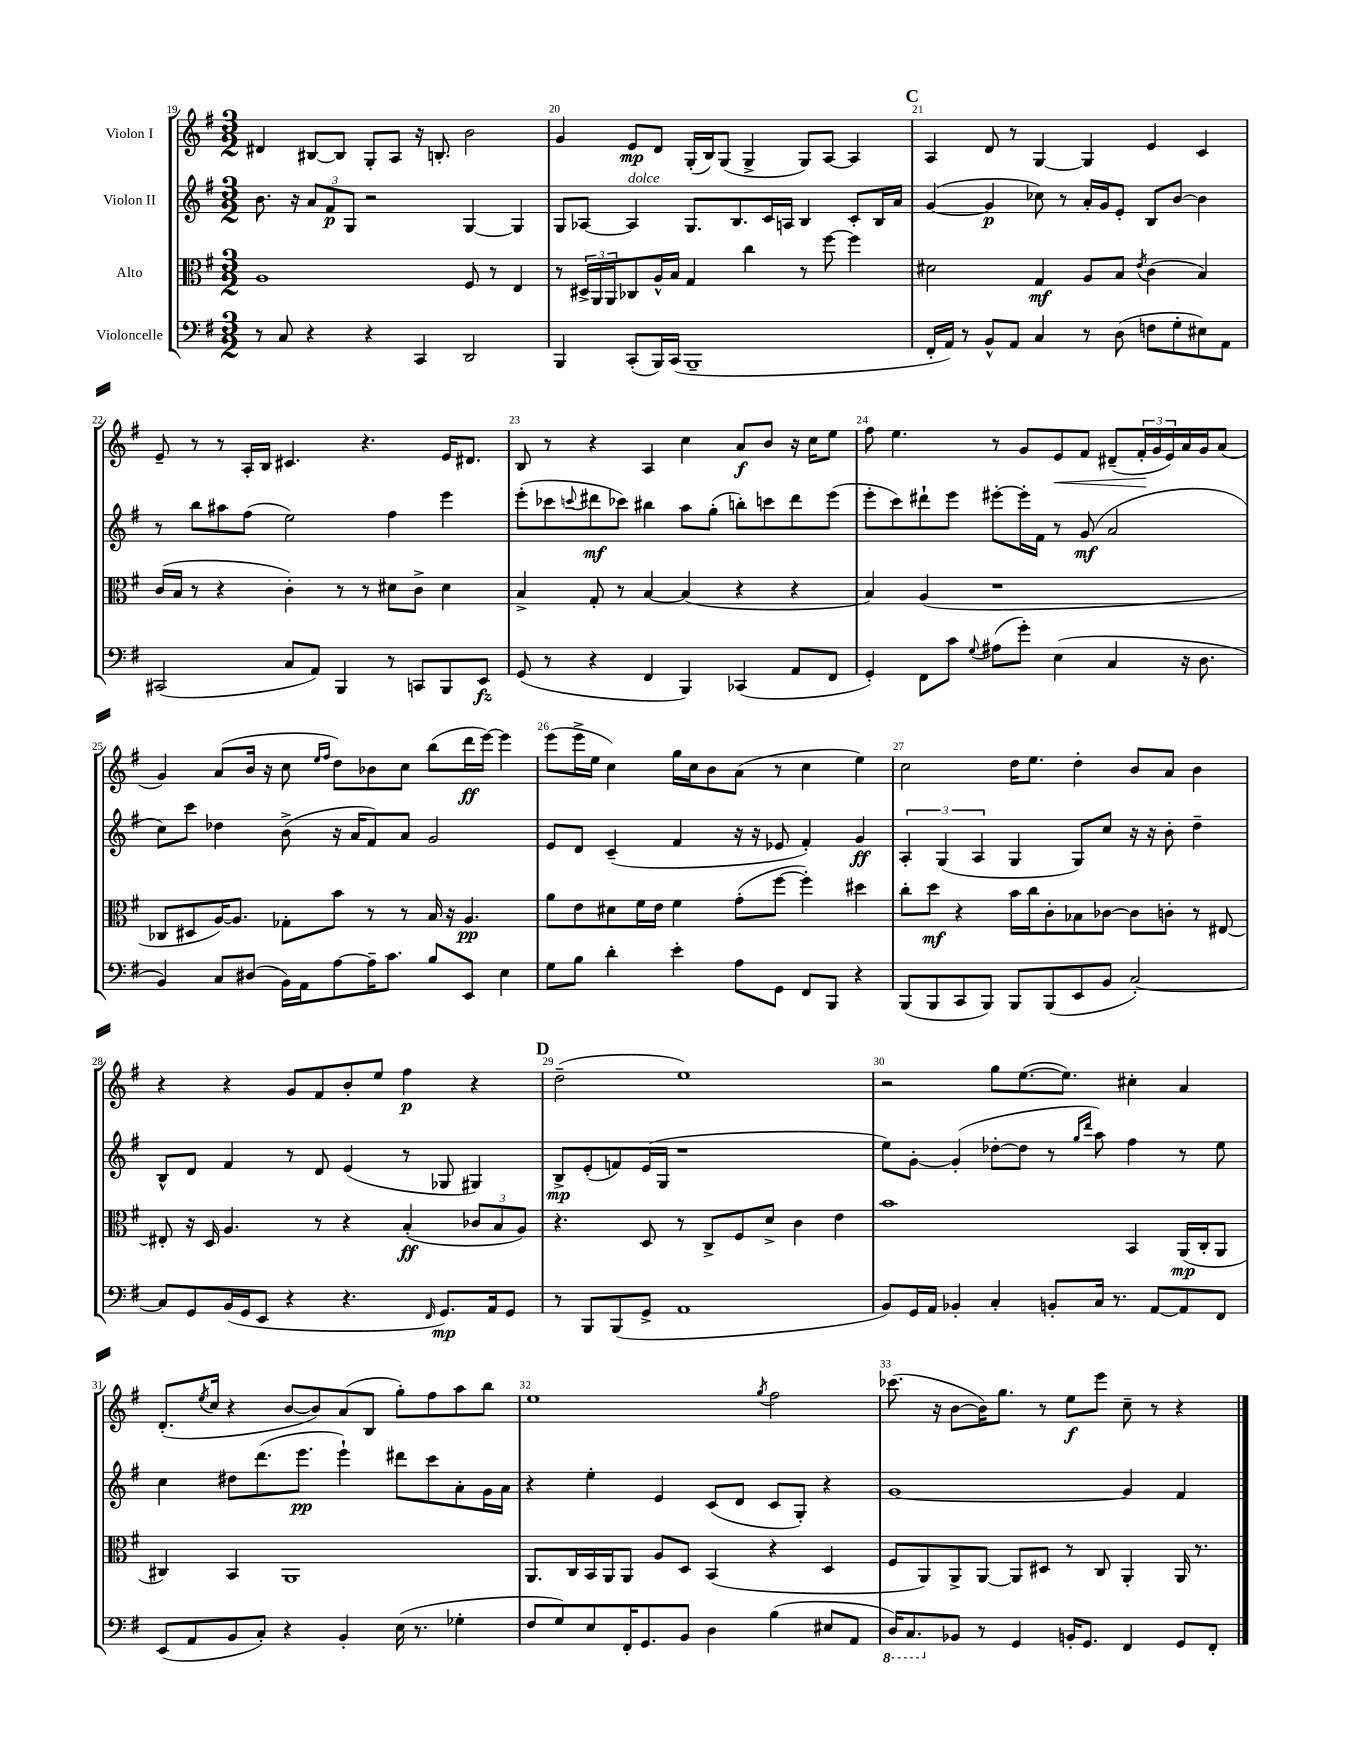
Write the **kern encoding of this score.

**kern	**kern	**kern	**kern
*staff4	*staff3	*staff2	*staff1
*clefF4	*clefC3	*clefG2	*clefG2
*k[f#]	*k[f#]	*k[f#]	*k[f#]
*M3/2	*M3/2	*M3/2	*M3/2
8r	1A	8.b	4d#
8C	.	.	.
.	.	16r	.
4r	.	12a	[8B#
.	.	12f#	.
.	.	.	8B#]
.	.	12G	.
4r	.	2r	8G'
.	.	.	8A
4CC	.	.	16r
.	.	.	8.B'
2DD	8F#	[4G	2b
.	8r	.	.
.	4E	4G]	.
=	=	=	=
4BBB	8r	8G	4g
.	24D#^	[8A-	.
.	24AA	.	.
.	24AA	.	.
(8CC'	8C-	4A-]	8e
16BBB)	16A^^	.	8d
(16CC	16B	.	.
1BBB~	4G	8.G	(16G'
.	.	.	16B)
.	.	.	(8G
.	.	8.B	.
.	4cc	.	4G^
.	.	16c	.
.	.	16A	.
.	8r	4B	8G)
.	[8ff#	.	[8A
.	4ff#]	8c'	4A]
.	.	16B	.
.	.	16a	.
=	=	=	=
16FF#'	2d#	([4g	4A
16AA)	.	.	.
8r	.	.	.
8BB^^	.	4g]	8d
8AA	.	.	8r
4C	4G	8cc-)	[4G
.	.	8r	.
8r	8A	16a'	4G]
.	.	16g	.
(8D	8B	8e'	.
.	8qe	.	.
8F	(4c	8B	4e
8G'	.	[8b	.
8E#)	4B)	4b]	4c
8AA	.	.	.
=	=	=	=
(2CC#	(16c	8r	8e~
.	16B	.	.
.	8r	8bb	8r
.	4r	8aa#	8r
.	.	(8ff#	16A'
.	.	.	16B
8C	4c')	2ee)	4.c#
8AA)	.	.	.
4BBB	8r	.	.
.	8r	.	4.r
8r	8d#	4ff#	.
8CC	8c^	.	.
8BBB	4d#	4eee	16e
.	.	.	8.d#
8EE	.	.	.
=	=	=	=
(8GG	4B^	(8eee'	8B
8r	.	8ccc-	8r
.	.	8qqccc	.
4r	8G'	8ddd#	4r
.	8r	8ccc-)	.
4FF#	[4B	4bb#	4A
4BBB)	(4B]	8aa	4cc
.	.	(8gg'	.
(4CC-	4r	8bb')	8a
.	.	8ccc	8b
8AA	4r	8ddd#	16r
.	.	.	16cc
8FF#	.	(8eee	8ee
=	=	=	=
4GG')	4B)	8eee'	8ff#
.	.	8ccc)	4.ee
8FF#	(4A	8ddd#`	.
8c	.	8eee	.
8qqG	.	.	.
(8A#	1r	[8eee#'	8r
8g')	.	16eee#']	8g
.	.	16f#	.
(4E	.	8r	8e
.	.	(8g	8f#
4C	.	2a	(8d#~
.	.	.	24f#'
.	.	.	24g
.	.	.	24e)
16r	.	.	16a
8.D	.	.	16g
.	.	.	(8a
=	=	=	=
4BB)	8C-	8cc)	4g)
.	8D#	8ccc	.
8C	[16A)	4dd-	(8a
.	8.A]	.	.
(8D#	.	.	16b
.	.	.	16r
16BB)	8G-'	(8b^	8cc
16AA	.	.	.
.	.	.	16qqee
.	.	.	16qqff#
[8A	8b	16r	8dd)
.	.	16a	.
16A~]	8r	8f#)	8b-
8.c	.	.	.
.	8r	8a	8cc
8B	16B	2g	(8bb
.	16r	.	.
8EE	4.A	.	16ddd
.	.	.	[16eee)
4E	.	.	4eee]
=	=	=	=
8G	8a	8e	(8eee
8B	8e	8d	16eee^
.	.	.	16ee
4d'	8d#	(4c~	4cc)
.	16f#	.	.
.	16e	.	.
4e'	4f#	4f#	16gg
.	.	.	16cc
.	.	.	8b
8A	(8g'	16r	(8a
.	.	16r	.
8GG	[8ff#	8e-	8r
8FF#	4ff#'])	4f#')	4cc
8BBB	.	.	.
4r	4dd#	4g	4ee)
=	=	=	=
(8BBB	8cc'	6A'	2cc
8BBB	8dd	.	.
.	.	(6G	.
8CC	4r	.	.
.	.	6A	.
8BBB)	.	.	.
8BBB	16b	4G	16dd
.	16cc	.	8.ee
(8BBB	8c'	.	.
8EE	8B-	8G)	4dd'
8BB	[8c-	8cc	.
[2C')	8c-]	16r	8b
.	.	16r	.
.	8c'	8b'	8a
.	8r	4dd~	4b
.	[8E#	.	.
=	=	=	=
8C]	8E#']	8B^^	4r
8GG	16r	8d	.
.	16D	.	.
(16BB	4.A	4f#	4r
16GG	.	.	.
8EE	.	.	.
4r	.	8r	8g
.	8r	8d	8f#
4.r	4r	(4e	8b'
.	.	.	8ee
.	(4B'	8r	4ff#
16qqFF#	.	.	.
8.GG)	.	8G-	.
.	12c-	4G#)	4r
16AA	.	.	.
.	12B	.	.
8GG	.	.	.
.	12A)	.	.
=	=	=	=
8r	4.r	8B^	(2dd~
8BBB	.	(8e'	.
(8BBB	.	8f)	.
8GG^	8D	(16e	.
.	.	16G	.
1AA	8r	1r	1ee)
.	8C^	.	.
.	8F#	.	.
.	8d^	.	.
.	4c	.	.
.	4e	.	.
=	=	=	=
8BB)	1b	8ee)	2r
16GG	.	[8g'	.
16AA	.	.	.
4BB-'	.	(4g']	.
4C'	.	[8dd-'	8gg
.	.	8dd-]	([8.ee
8BB'	.	8r	.
.	.	.	8.ee])
.	.	16qqgg	.
.	.	16qqddd	.
16C	.	8aa)	.
8.r	.	.	.
.	4BB	4ff#	4cc#'
[8AA	.	.	.
8AA]	(16AA	8r	4a
.	16C'	.	.
8FF#	8AA	8ee	.
=	=	=	=
(8EE	4C#)	4cc	(8.d'
8AA	.	.	.
.	.	.	8qee
.	.	.	16cc
8BB	4BB	8dd#	4r
8C')	.	(8.ddd	.
4r	1AA	.	[8b
.	.	8.eee	.
.	.	.	8b])
4BB'	.	4eee`)	(8a
.	.	.	8B
(16E	.	8ddd#	8gg')
8.r	.	.	.
.	.	8ccc	8ff#
4G-'	.	8a'	8aa
.	.	16g	8bb
.	.	16a	.
=	=	=	=
8F#	8.AA	4r	1ee
8G)	.	.	.
.	16C	.	.
8E	16BB	4ee'	.
.	16AA	.	.
16FF#'	8AA	.	.
8.GG	.	.	.
.	8A	4e	.
8BB	8D	.	.
4D	(4BB	(8c	.
.	.	8d	.
.	.	.	8qgg
(4B	4r	8c	2ff#
.	.	8G')	.
8E#	4D	4r	.
8AA	.	.	.
=	=	=	=
16DD)	8F#	[1g	(8.ccc-
8.CC	.	.	.
.	8AA)	.	.
.	.	.	16r
8BB-	8AA^	.	[8b
8r	[8AA	.	16b])
.	.	.	8.gg
4GG	8AA]	.	.
.	8D#	.	8r
16BB'	8r	.	8ee
8.GG	.	.	.
.	8C	.	8eee
4FF#	4AA'	4g]	8cc~
.	.	.	8r
8GG	16AA	4f#	4r
.	8.r	.	.
8FF#'	.	.	.
==	==	==	==
*-	*-	*-	*-
